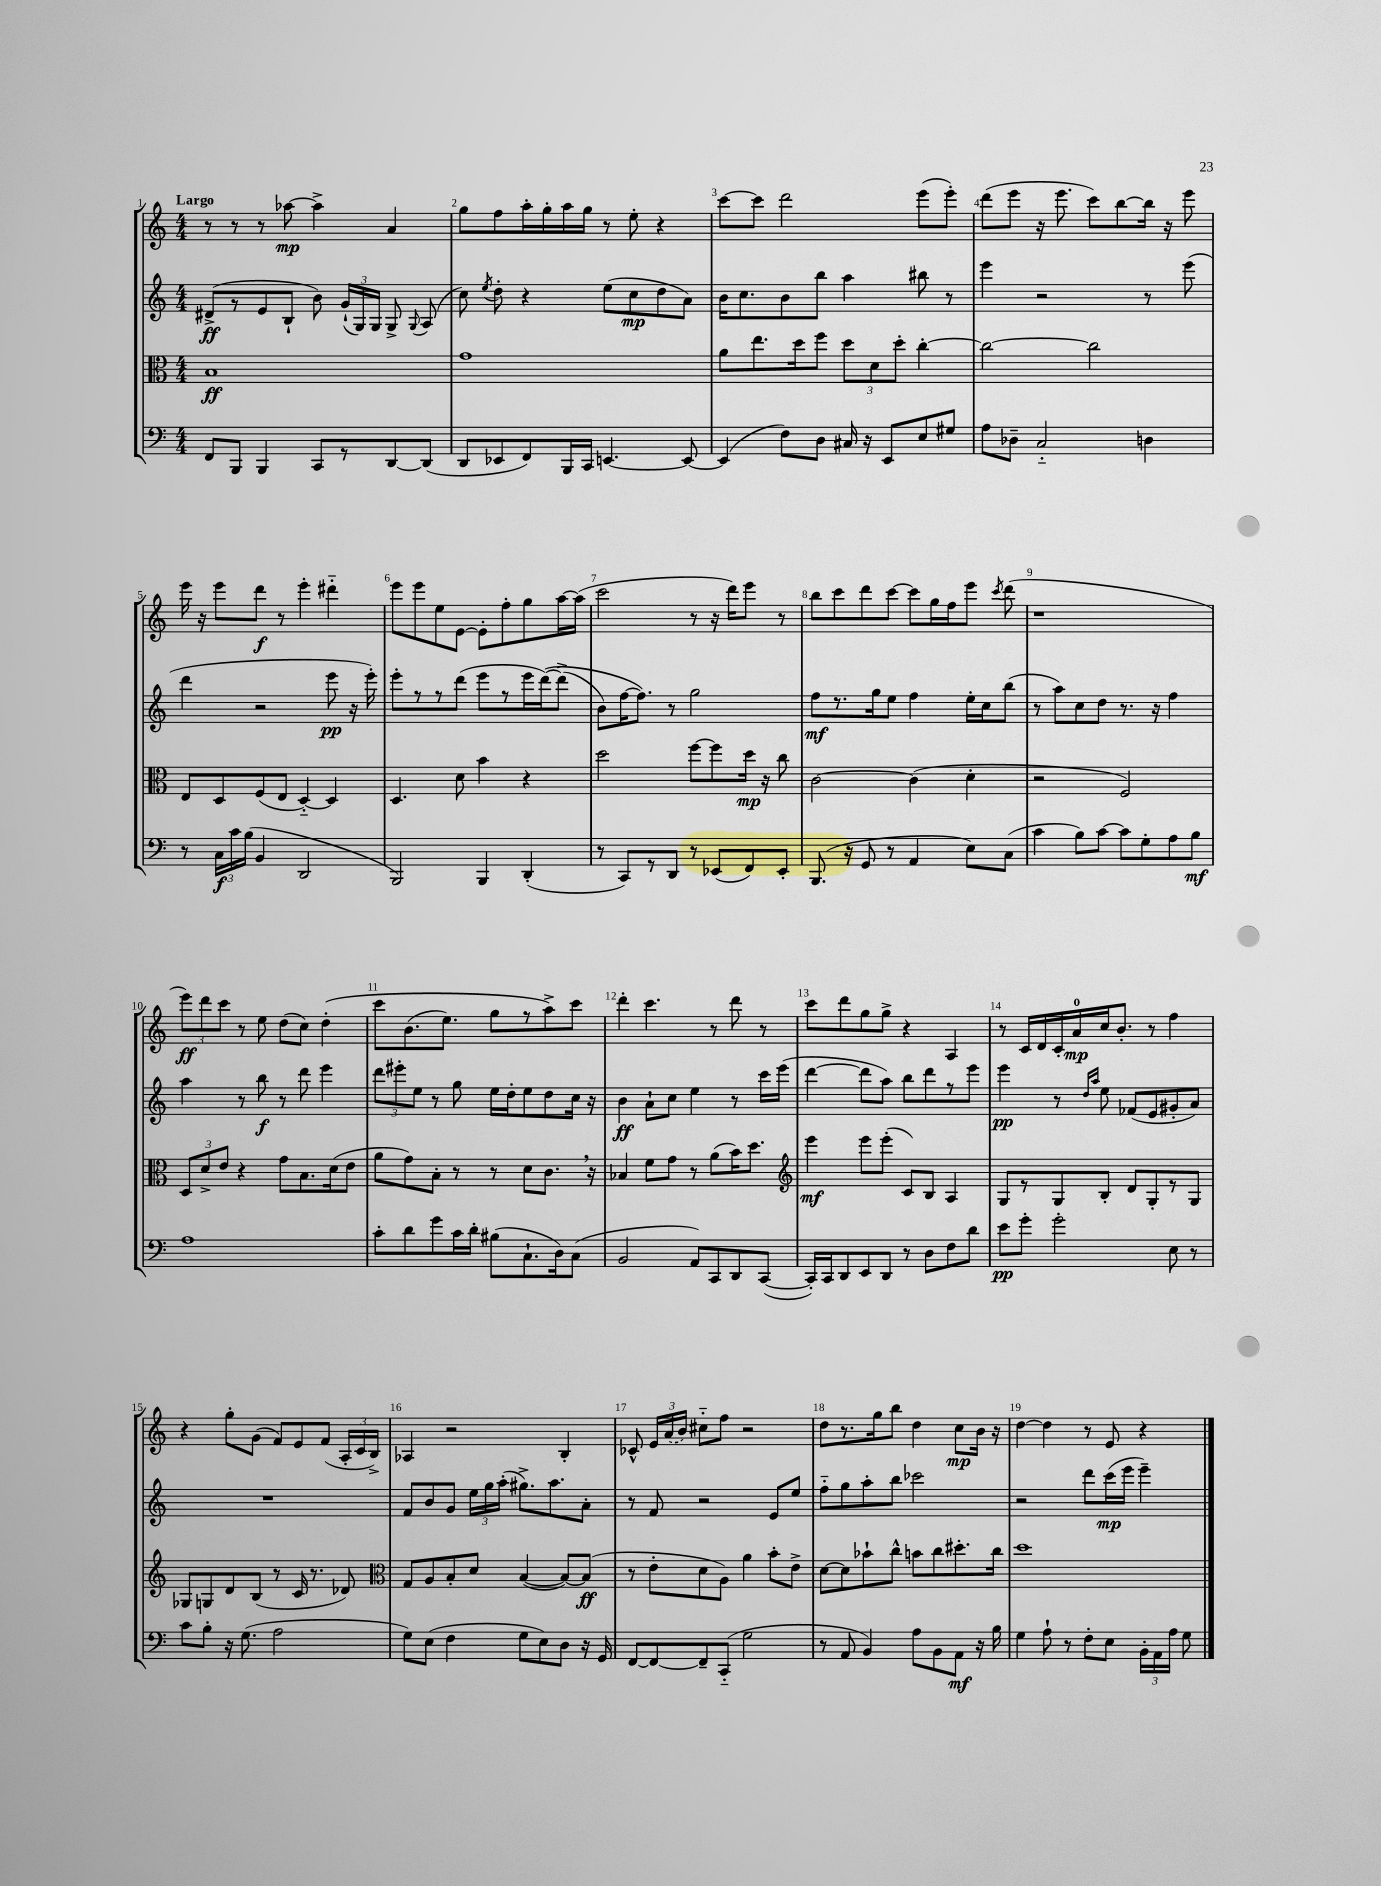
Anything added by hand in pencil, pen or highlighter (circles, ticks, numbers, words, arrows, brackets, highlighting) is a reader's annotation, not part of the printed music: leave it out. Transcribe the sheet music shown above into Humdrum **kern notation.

**kern	**kern	**kern	**kern
*staff4	*staff3	*staff2	*staff1
*clefF4	*clefC3	*clefG2	*clefG2
*k[]	*k[]	*k[]	*k[]
*M4/4	*M4/4	*M4/4	*M4/4
8FF	1B	(8d#^	8r
8BBB	.	8r	8r
4BBB	.	8e	8r
.	.	8B`	[8aa-
8CC	.	8b)	4aa-^]
8r	.	(24g`	.
.	.	24G)	.
.	.	24G	.
[8DD	.	8G^	4a
.	.	8qqG	.
(8DD]	.	(8A	.
=	=	=	=
8DD	1g	8cc)	8gg
.	.	8qee	.
8EE-	.	8dd'	8ff
8FF)	.	4r	16aa'
.	.	.	16gg'
16BBB	.	.	16aa
16CC	.	.	16gg
[4.EE	.	(8ee	8r
.	.	8cc	8ee'
.	.	8dd	4r
8EE_	.	8a)	.
=	=	=	=
(4EE]	8a	16b	[8ccc
.	.	8.cc	.
.	8.ee	.	8ccc]
8F)	.	8b	2ddd
.	16dd	.	.
8D	8ff	8bb	.
16C#	12dd	4aa	.
16r	.	.	.
.	12d	.	.
8EE	.	.	.
.	12dd'	.	.
8E	[4cc'	8bb#	(8eee
8G#	.	8r	8eee')
=	=	=	=
8A	2cc_	4eee	(8ddd
8D-~	.	.	8eee
2C'~	.	2r	16r
.	.	.	8.eee
.	2cc]	.	8ccc)
.	.	.	[8bb
4D	.	8r	16bb]
.	.	.	16r
.	.	(8eee	8eee
=	=	=	=
8r	8E	4ddd	16eee
.	.	.	16r
24C	8D	.	8eee
24c	.	.	.
(24B	.	.	.
4BB	(8F	2r	8ddd
.	8E	.	8r
2DD	[4D'~)	.	4eee'
.	4D]	8eee	4ddd#'~
.	.	16r	.
.	.	16eee')	.
=	=	=	=
2BBB)	4.D	8eee'	8eee
.	.	8r	8eee
.	.	8r	8ee
.	8d	(8ddd	[8e
4BBB	4b	8eee	8e']
.	.	8r	8ff'
(4DD'	4r	16eee	8gg
.	.	&([16ddd)	.
.	.	(8ddd^]	[16aa
.	.	.	(16aa]
=	=	=	=
8r	2dd	8b)	2ccc
8CC)	.	[16ff	.
.	.	8.ff]&)	.
8r	.	.	.
8DD	.	8r	.
8r	[8ff	2gg	8r
(8EE-	8ff]	.	16r
.	.	.	16ddd)
8FF)	16dd	.	8eee
.	16r	.	.
8EE-'	8cc	.	8r
=	=	=	=
(8.BBB	[2c	8ff	8bb
.	.	8.r	8ccc
16r	.	.	.
8GG	.	.	8ddd
.	.	16gg	.
8r	.	8ee	[8ccc
4AA	(4c]	4ff	8ccc]
.	.	.	16gg
.	.	.	16ff
8E)	4d'	16ee'	8eee
.	.	16cc	.
.	.	.	8qccc
(8C	.	(8bb	(8ddd
=	=	=	=
4c	2r	8r	1r
.	.	8aa)	.
8B)	.	8cc	.
[8c	.	8dd	.
8c]	2F)	8.r	.
8G'	.	.	.
.	.	16r	.
8A	.	4ff	.
8B	.	.	.
=	=	=	=
1A	12D	4aa	12eee)
.	12d^	.	12ddd
.	12e	.	12ccc
.	4r	8r	8r
.	.	8bb	8ee
.	8g	8r	(8dd
.	8.B	8ddd	8cc)
.	.	4eee	&(4dd'
.	(16d	.	.
.	8e	.	.
=	=	=	=
8c'	8a	12ddd	8ccc
.	.	12eee#'	.
8d	8g)	.	(8.b
.	.	12ee	.
8g	8B'	8r	.
.	.	.	8.ee)
16c	8r	8gg	.
16d'	.	.	.
(8B#	8r	16ee	8gg
.	.	16dd'	.
8.C`	8d	8ee	8r
.	8.c	8dd	8aa^&)
16D)	.	.	.
(8C	.	16cc	8ccc
.	16r	16r	.
=	=	=	=
2BB	4B-	4b	4ddd'
.	8f	8a`	4.ccc
.	8g	8cc	.
8AA)	8r	4ee	.
8CC	(8a	.	8r
8DD	16b)	8r	8ddd
.	8.dd	.	.
([8CC	.	16ccc	8r
.	.	(16eee	.
=	=	=	=
*	*clefG2	*	*
16CC'])	4eee	[4ddd	8ccc
16CC	.	.	.
8DD	.	.	8ddd
8EE	8eee	8ddd]	8gg
8DD	(8eee'	8aa)	8gg^
8r	8c)	8bb	4r
8D	8B	8ddd	.
8F	4A	8r	4A
8d	.	8eee	.
=	=	=	=
8e	8G	4eee	8r
8g'	8r	.	16c
.	.	.	16d
2g'	8G	8r	16c'
.	.	.	16a
.	.	16qqdd	.
.	.	16qqaa	.
.	8B'	8ee	16cc
.	.	.	8.b'
.	8d	(8f-	.
.	8G'	8e	8r
8E	8r	8g#'	4ff
8r	8G	8a)	.
=	=	=	=
8c	8G-	1r	4r
8B'	8G	.	.
16r	8d	.	8gg'
(8.G	.	.	.
.	(8B	.	(8g
2A	8r	.	8f)
.	16c	.	8e
.	8.r	.	.
.	.	.	(8f
.	8d-)	.	24A'
.	.	.	24c
.	.	.	24B^)
=	=	=	=
*	*clefC3	*	*
8G)	8G	8f	4A-
(8E	8A	8b	.
4F	8B'	8g	2r
.	8d	24ee	.
.	.	24gg	.
.	.	(24aa'	.
8G	([4B	8.gg#^)	.
8E)	.	.	.
.	.	8.aa	.
8D	8B_)	.	4B'
16r	(8B]	8a'	.
16GG	.	.	.
=	=	=	=
[8FF	8r	8r	8c-^^
8FF_	8e'	8f	24e
.	.	.	(24a
.	.	.	24b)
8FF~]	8d	2r	8cc#'~
(8CC'~	8A)	.	8ff
2G	4a	.	2r
.	8b'	8e	.
.	8e^	8ee	.
=	=	=	=
8r	[8d	8ff'~	8dd
8AA	8d]	8gg	8.r
4BB)	8b-`	8aa'	.
.	.	.	16gg
.	8cc^^	8bb	8bb
8A	8b	2ccc-	4dd
8BB	8cc	.	.
8AA	8.dd#'	.	8cc
16r	.	.	16b
16B	16cc	.	16r
=	=	=	=
4G	1dd	2r	[4dd
8A`	.	.	4dd]
8r	.	.	.
8F'	.	8ddd	8r
8E	.	(16ccc	8e
.	.	16eee	.
24BB'	.	4eee~)	4r
24AA	.	.	.
24A	.	.	.
8G	.	.	.
==	==	==	==
*-	*-	*-	*-
